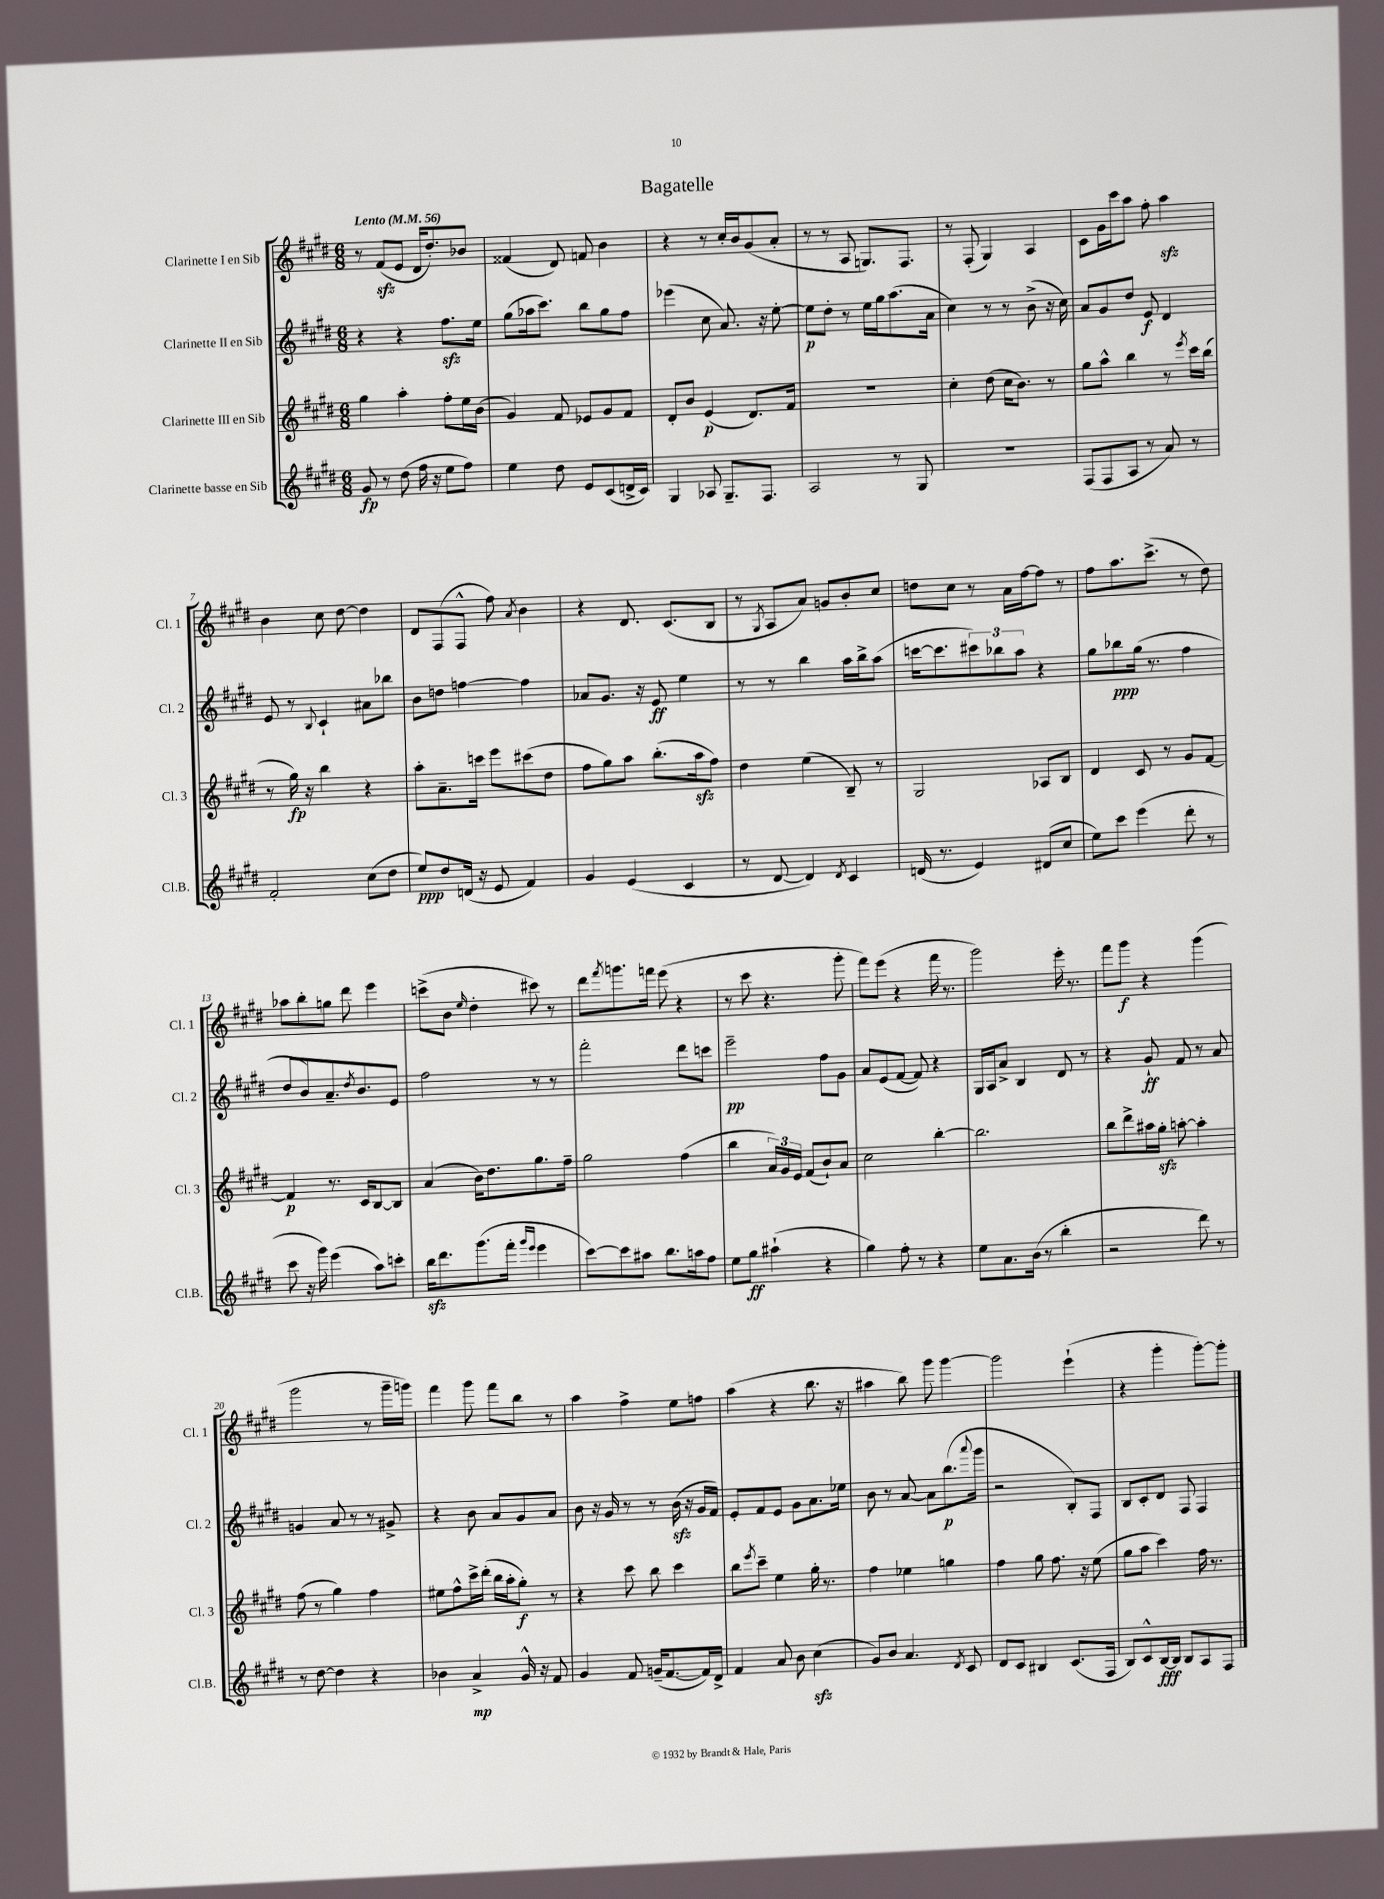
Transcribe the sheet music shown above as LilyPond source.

\header { title = "Bagatelle" }
<<
\new StaffGroup <<
\new Staff = "s0" \with { instrumentName = "Clarinette I en Sib" shortInstrumentName = "Cl. 1" } {
    \clef treble \key e \major \numericTimeSignature \time 6/8 \tempo "Lento" 4 = 56
    r8 fis'8\sfz( e'8 dis'16 dis''8.-.) bes'8 |
    fisis'4( dis'8) f'8 b'4 |
    r4 r8 cis''16-. b'16 gis'8( a'8-. |
    r8 r8 a8 g8.) fis8. |
    r8 fis8-.( gis4) a4 |
    cis'8 gis'16 cis'''16 a''8 fis''8-. a''4\sfz |
    b'4 cis''8 dis''8~ dis''4 |
    dis'8 fis8( fis8-^ fis''8) \acciaccatura { a'8 } b'4 |
    r4 dis'8. cis'8.( b8 |
    r8 \acciaccatura { gis8 } a8 a'8) g'8 b'8-. cis''8 |
    d''8 cis''8 r8 a'16 fis''16~ fis''8 r8 |
    fis''8 a''8. cis'''8.->( r8 dis''8) |
    aes''8 b''8-. g''8 dis'''8 e'''4 |
    c'''8->( b'8 \grace { e''16 } dis''4-. cis'''8) r8 |
    dis'''8 \acciaccatura { fis'''8 } g'''8. f'''16 e'''8( r4 |
    r8 cis'''8 r4. gis'''8-. |
    fis'''8) e'''8( r4 fis'''16 r8. |
    gis'''2) e'''16-. r8. |
    fis'''8 gis'''8\f r4 gis'''4( |
    gis'''2 r8 gis'''16-- g'''16) |
    fis'''4 gis'''8 fis'''8 b''8 r8 |
    a''4 fis''4-> e''8 f''8 |
    a''4( r4 b''8. r16 |
    ais''4 b''8) gis'''8 gis'''4~ |
    gis'''2 e'''4-!( |
    r4 gis'''4-. gis'''8~-.) gis'''8-. \bar "|." |
}
\new Staff = "s1" \with { instrumentName = "Clarinette II en Sib" shortInstrumentName = "Cl. 2" } {
    \clef treble \key e \major \numericTimeSignature \time 6/8
    r4 r4 fis''8.\sfz e''16 |
    gis''8( aes''16 cis'''8.) b''8 gis''8 fis''8 |
    ees'''4( cis''8 a'8.) r16 e''8~-. |
    e''8\p dis''8-. r8 e''16 gis''16 a''8.( a'16 |
    cis''4) r8 r8 b'8->( r16 cis''16) |
    a'8 gis'8 dis''8 e'8\f dis'4 |
    e'8 r8 \appoggiatura { b8 } cis'4-! ais'8 bes''8 |
    b'8 d''8 f''4~ f''4 |
    aes'8 gis'8. r16 e'8\ff e''4 |
    r8 r8 b''4 a''16 b''16-> a''8( |
    c'''16~ c'''8. \tuplet 3/2 { cis'''8) bes''8 a''8 } r4 |
    gis''8 bes''8\ppp gis''16( r8. fis''4 |
    dis''8 b'8) a'8.-- \acciaccatura { dis''8 } b'8. e'8 |
    fis''2 r8 r8 |
    fis'''2-. dis'''8 c'''8 |
    e'''2--\pp fis''8 gis'8 |
    a'8 e'8( fis'8~ fis'8) r4 |
    gis16 a16 a'8-> b4 dis'8 r8 |
    r4 gis'8-!\ff fis'8 r8 a'8 |
    g'4 a'8 r8 r8 gis'8-> |
    r4 b'8 a'8 gis'8 a'8 |
    b'8 r16 gis'16 r8 r8 b'16\sfz( r16 gis'16 fis'16) |
    e'8-. fis'8 e'8 gis'8 a'8. ees''16 |
    b'8 r8 a'8~ a'8 b''8.\p( \appoggiatura { a'''8 } gis'''16 |
    r2 b8-.) fis8 |
    b8 cis'8-. dis'8 fis8 fis4 \bar "|." |
}
\new Staff = "s2" \with { instrumentName = "Clarinette III en Sib" shortInstrumentName = "Cl. 3" } {
    \clef treble \key e \major \numericTimeSignature \time 6/8
    gis''4 a''4-. fis''8-. e''16 b'16( |
    gis'4) fis'8 ees'8 gis'8 fis'8 |
    dis'8-. b'8 e'4\p( dis'8.) fis'16 |
    R2. |
    cis''4-. dis''8( cis''16 b'8.) r8 |
    gis''8 a''8-^ b''4 r8 \acciaccatura { e'''8 } cis'''16 b''16( |
    r8 gis''16\fp) r16 b''4 r4 |
    a''8-. a'8.-- c'''16 e'''8 cis'''8( dis''8 |
    fis''8 gis''8) a''8 b''8.-.( a''16\sfz fis''8) |
    dis''4 e''4( b8--) r8 |
    gis2 aes8 b8 |
    dis'4 cis'8 r8 gis'8 fis'8~ |
    fis'4\p r8. cis'16 b8~ b8 |
    a'4( b'16) dis''8. gis''8. fis''16-- |
    gis''2 fis''4( |
    b''4 \tuplet 3/2 { a'16) gis'16 e'16 } fis'8( b'8-!) a'8 |
    cis''2 b''4~-. |
    b''2. |
    b''8 dis'''8-> ais''16 gis''16-.\sfz a''8~-. a''4-. |
    fis''8( r8 gis''4) fis''4 |
    eis''8 fis''8-^ cis'''16-> dis'''16-.( b''16 a''16-. gis''8-.\f) r8 |
    r4 cis'''8 b''8 cis'''4 |
    b''8 \acciaccatura { e'''8 } cis'''8-- e''4 gis''16-. r8. |
    fis''4 ees''4 g''4 |
    fis''4 gis''8 fis''8. r16 e''8( |
    gis''8 a''8 cis'''4) fis''16 r8. \bar "|." |
}
\new Staff = "s3" \with { instrumentName = "Clarinette basse en Sib" shortInstrumentName = "Cl.B." } {
    \clef treble \key e \major \numericTimeSignature \time 6/8
    gis'8\fp r8 dis''8( fis''16 r16 e''8 fis''8) |
    e''4 dis''8 e'8 cis'8( d'16-> cis'16) |
    gis4 aes8 gis8.-- fis8. |
    a2 r8 gis8 |
    R2. |
    fis8( fis8 a8 r8 a'8) r8 |
    fis'2-. cis''8( dis''8 |
    e''8\ppp) dis''8 d'16( r16 e'8 fis'4) |
    gis'4 e'4( cis'4 |
    r8 dis'8~ dis'4) \acciaccatura { dis'8 } cis'4 |
    d'16( r8. e'4) dis'8( cis''8 |
    e''8) cis'''8 e'''4( dis'''8-. r8 |
    cis'''8 r16 gis'''16) e'''4( a''8) c'''8-. |
    b''16\sfz dis'''8. gis'''8.( fis'''16-. \grace { gis'''16 e'''16 } e'''4 |
    cis'''8~) cis'''8 ais''8 b''8. a''16 fis''8 |
    e''8 gis''8\ff ais''4-!( r4 |
    gis''4) fis''8-. r8 r4 |
    e''8 a'8. b'16( r8 b''4-. |
    r2 dis'''8) r8 |
    r8 dis''8~ dis''4 r4 |
    bes'4 a'4->\mp gis'16-^ r16 fis'8 |
    gis'4 fis'8 g'16--( fis'8.~ fis'16) dis'16-> |
    fis'4 a'8 b'8 cis''4\sfz( |
    gis'8) b'8 a'4. \acciaccatura { dis'8 } cis'8 |
    dis'8 cis'8 bis4 cis'8.( fis16 |
    b8) cis'8-^ b16~\fff b16 b8 a8 fis8 \bar "|." |
}
>>
>>
